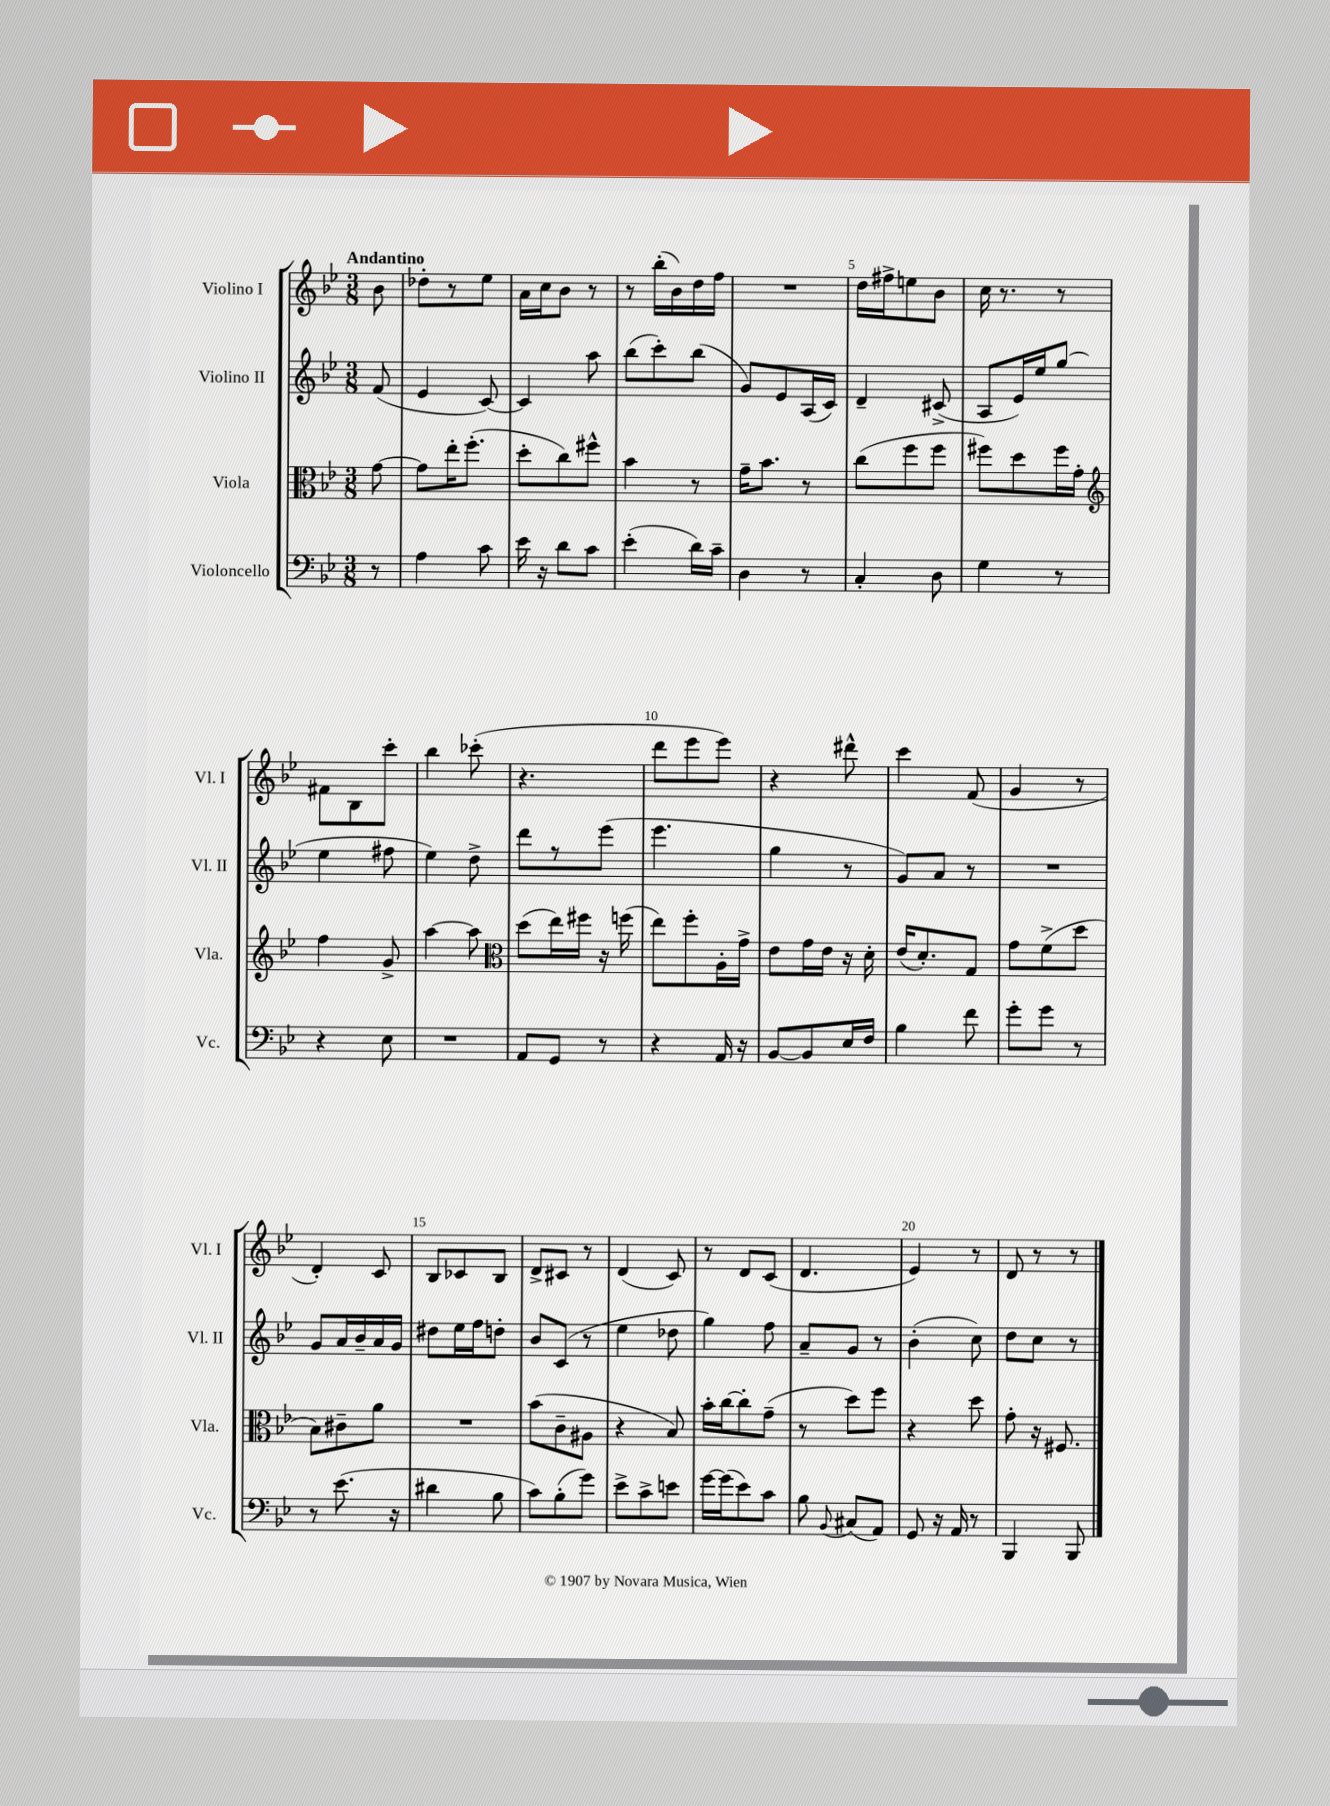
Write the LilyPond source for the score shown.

<<
\new StaffGroup <<
\new Staff = "s0" \with { instrumentName = "Violino I" shortInstrumentName = "Vl. I" } {
    \clef treble \key bes \major \numericTimeSignature \time 3/8 \partial 8 \tempo "Andantino"
    \autoBeamOff bes'8 |
    des''8[-. r8 ees''8] |
    a'16[ c''16 bes'8] r8 |
    r8 bes''16[-.( bes'16) d''16 f''16] |
    R4. |
    d''16[ fis''16-> e''8 bes'8] |
    c''16 r8. r8 |
    fis'8[ bes8 c'''8]-. |
    bes''4 ces'''8-.( |
    r4. |
    d'''8[ ees'''8 ees'''8]) |
    r4 dis'''8-^ |
    c'''4 f'8( |
    g'4 r8 |
    d'4-.) c'8 |
    bes8[ ces'8 bes8] |
    d'8[-> cis'8] r8 |
    d'4( c'8) |
    r8 d'8[ c'8]( |
    d'4. |
    ees'4) r8 |
    d'8 r8 r8 \bar "|." |
}
\new Staff = "s1" \with { instrumentName = "Violino II" shortInstrumentName = "Vl. II" } {
    \clef treble \key bes \major \numericTimeSignature \time 3/8 \partial 8
    \autoBeamOff f'8( |
    ees'4 c'8~) |
    c'4 a''8 |
    bes''8[( c'''8-.) bes''8]( |
    g'8[) ees'8 a16( c'16]) |
    d'4-- cis'8->( |
    a8[ ees'16) ees''16 g''8]( |
    ees''4 fis''8 |
    ees''4) d''8-> |
    d'''8[ r8 ees'''8]( |
    ees'''4. |
    g''4 r8 |
    g'8[) a'8] r8 |
    R4. |
    g'8[ a'16 bes'16-- a'16 g'16] |
    dis''8[ ees''16 f''16 d''8]-. |
    bes'8[ c'8]( r8 |
    ees''4 des''8 |
    g''4) f''8 |
    a'8[-- g'8] r8 |
    bes'4-.( c''8) |
    d''8[ c''8] r8 \bar "|." |
}
\new Staff = "s2" \with { instrumentName = "Viola" shortInstrumentName = "Vla." } {
    \clef alto \key bes \major \numericTimeSignature \time 3/8 \partial 8
    \autoBeamOff g'8~ |
    g'8[ ees''16-. f''8.]-.( |
    d''8[-. c''8) fis''8]-^ |
    bes'4 r8 |
    g'16[-- bes'8.] r8 |
    c''8[( f''8 f''8] |
    fis''8[) d''8 fis''16 g'16]-. |
    \clef treble f''4 g'8-> |
    a''4~ a''8 |
    \clef alto d''8[( ees''16) fis''16] r16 f''16( |
    ees''8[) f''8-. a16-. g'16]-> |
    ees'8[ g'16 ees'16] r16 d'16-. |
    ees'16[( d'8.-.) g8] |
    g'8[ f'8->( d''8] |
    bes8[) cis'8-- a'8] |
    R4. |
    bes'8[( c'8-- ais8] |
    r4 bes8) |
    bes'16[-. c''16~ c''8-. g'8]--( |
    r8 d''8[) f''8] |
    r4 d''8 |
    g'8-. r16 fis8. \bar "|." |
}
\new Staff = "s3" \with { instrumentName = "Violoncello" shortInstrumentName = "Vc." } {
    \clef bass \key bes \major \numericTimeSignature \time 3/8 \partial 8
    \autoBeamOff r8 |
    a4 c'8 |
    ees'16 r16 d'8[ c'8] |
    ees'4-.( d'16[) c'16]-- |
    d4 r8 |
    c4-. d8 |
    g4 r8 |
    r4 ees8 |
    R4. |
    a,8[ g,8] r8 |
    r4 a,16 r16 |
    bes,8[~ bes,8 ees16 f16] |
    bes4 f'8 |
    g'8[-. g'8] r8 |
    r8 ees'8.( r16 |
    dis'4 bes8 |
    c'8[) bes8-.( g'8]) |
    ees'8[-> c'8-> e'8] |
    g'16[~ g'16( ees'8) c'8] |
    bes8 \appoggiatura { bes,8 } cis8[( a,8]) |
    g,8 r16 a,16 r8 |
    bes,,4 bes,,8 \bar "|." |
}
>>
>>
\layout { \context { \Score \override BarNumber.break-visibility = ##(#f #t #t) barNumberVisibility = #(every-nth-bar-number-visible 5) } }
